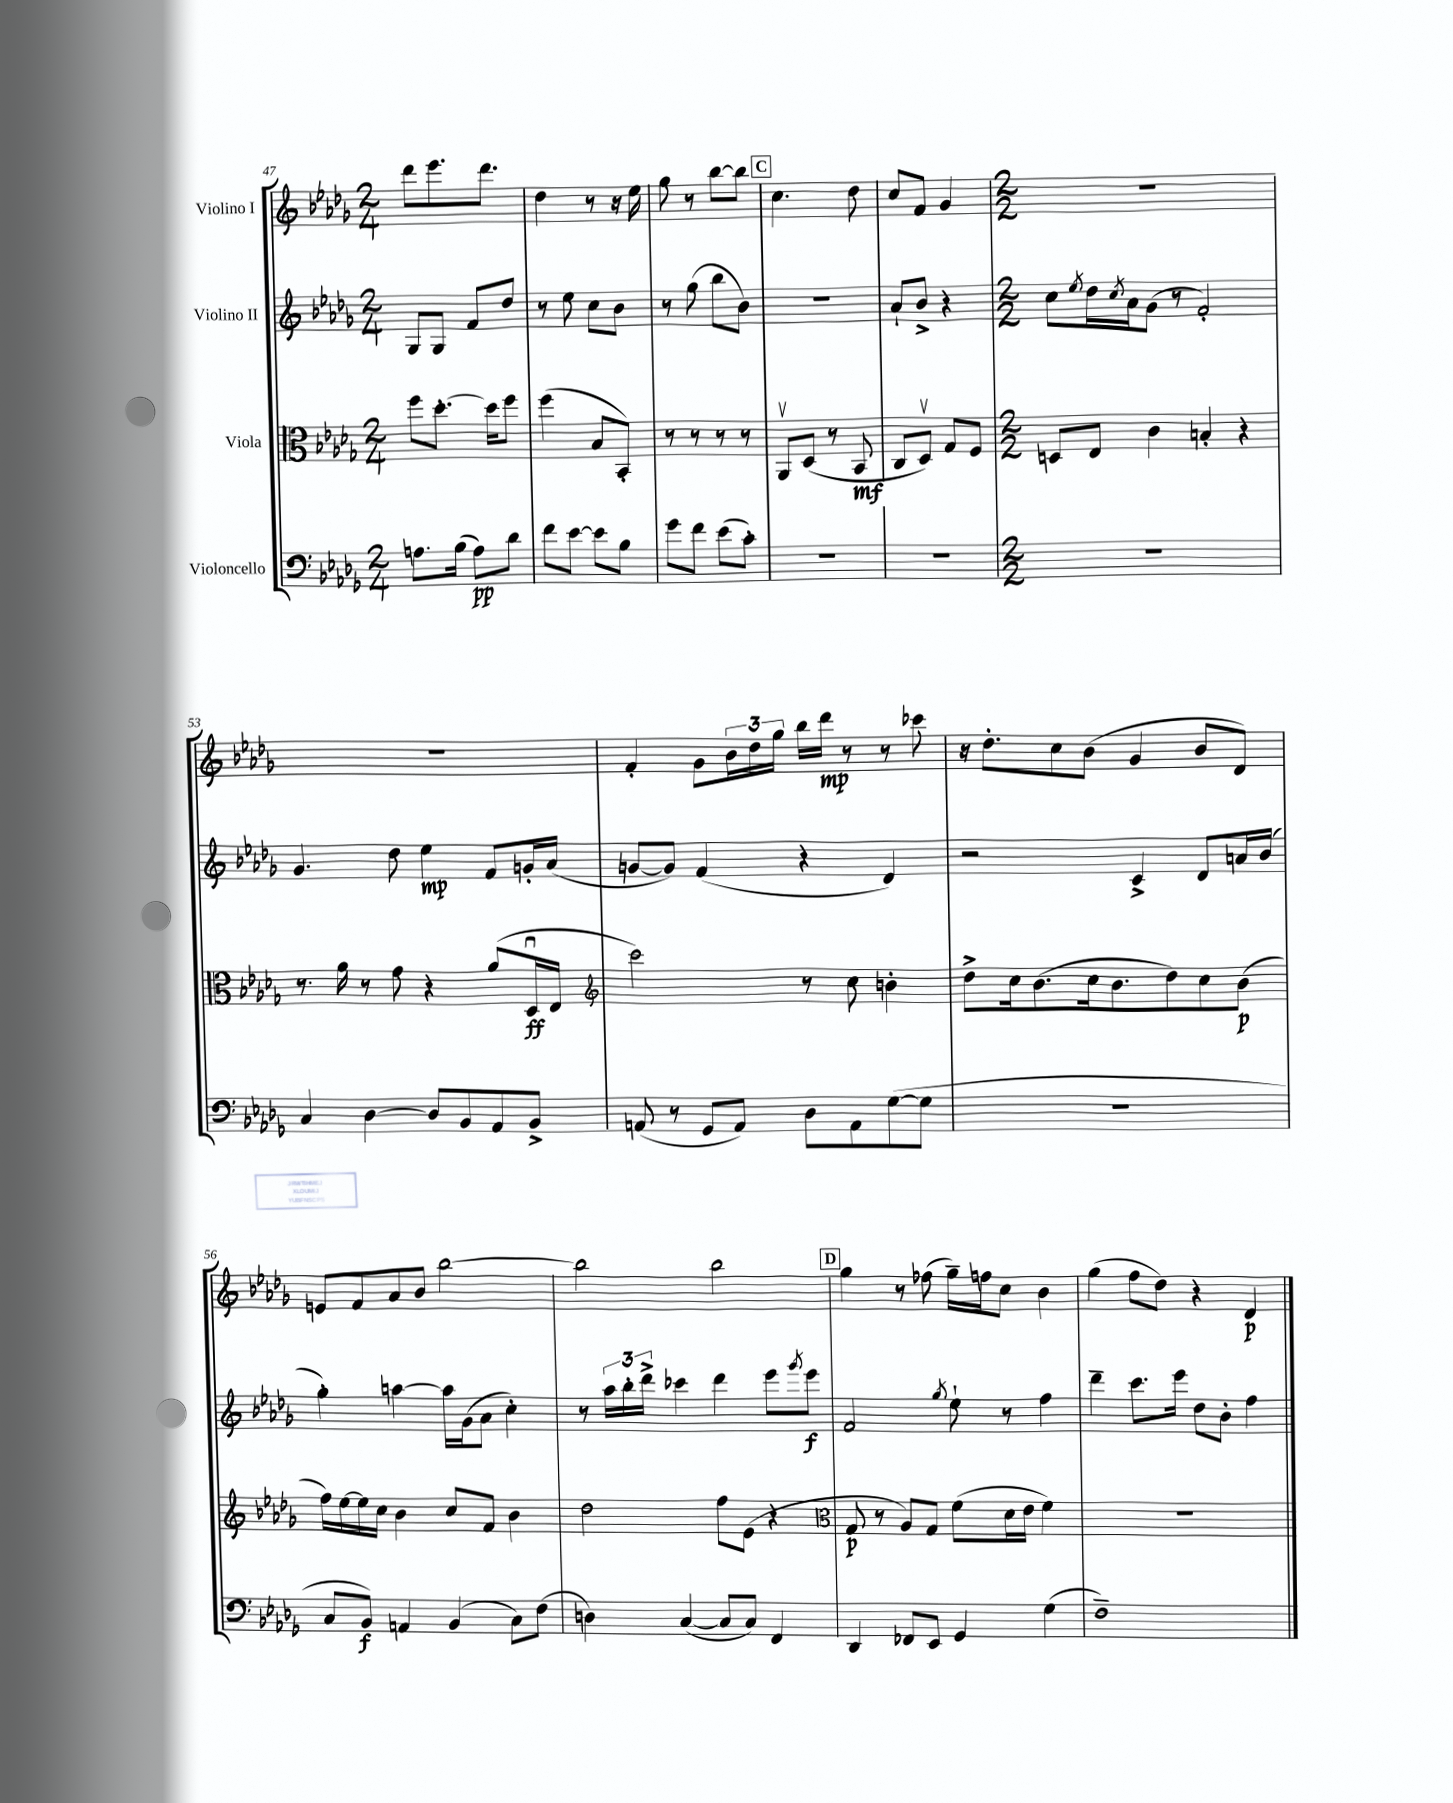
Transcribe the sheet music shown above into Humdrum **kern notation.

**kern	**kern	**kern	**kern
*staff4	*staff3	*staff2	*staff1
*clefF4	*clefC3	*clefG2	*clefG2
*k[b-e-a-d-g-]	*k[b-e-a-d-g-]	*k[b-e-a-d-g-]	*k[b-e-a-d-g-]
*M2/4	*M2/4	*M2/4	*M2/4
8.A	8ff	8G-	8ddd-
.	[8.dd-'	8G-	8.eee-
(16B-	.	.	.
8A)	.	8f	.
.	16dd-]	.	8.ddd-
8d-	8ff	8dd-	.
=	=	=	=
8f	(4ff	8r	4dd-
[8e-	.	8ee-	.
8e-]	8B-	8cc	8r
8B-	8BB-')	8b-	16r
.	.	.	16ee-
=	=	=	=
8g-	8r	8r	8gg-
8f	8r	(8gg-	8r
(8e-	8r	8bb-	[8bb-
8c')	8r	8b-)	8bb-]
=	=	=	=
2r	8AA-v	2r	4.cc
.	(8D-	.	.
.	8r	.	.
.	8BB-	.	8dd-
=	=	=	=
2r	8C	8a-`	8cc
.	8D-v)	8b-^	8f
.	8G-	4r	4g-
.	8F	.	.
=	=	=	=
*M2/2	*M2/2	*M2/2	*M2/2
1r	8D	8cc	1r
.	.	8qee-	.
.	8E-	16dd-	.
.	.	8qcc	.
.	.	16a-	.
.	4c	(8g-	.
.	.	8r	.
.	4B'	2f')	.
.	4r	.	.
=	=	=	=
4C	8.r	4.g-	1r
.	16a-	.	.
[4D-	8r	.	.
.	8g-	8dd-	.
8D-]	4r	4ee-	.
8BB-	.	.	.
8AA-	(8a-	8f	.
8BB-^	16D-u	16g'	.
.	16E-	(16a-	.
=	=	=	=
*	*clefG2	*	*
(8AA	2ccc)	[8g	4f'
8r	.	8g])	.
8GG-	.	(4f	8g-
8AA)	.	.	24b-
.	.	.	24dd-
.	.	.	24gg-
8D-	8r	4r	16bb-
.	.	.	16ddd-
8AA	8cc	.	8r
([8G-	4b'	4d-)	8r
8G-]	.	.	8ccc-
=	=	=	=
1r	8dd-^	2r	16r
.	.	.	8.dd-'
.	16cc	.	.
.	(8.b-	.	.
.	.	.	8cc
.	16cc	.	(8b-
.	8.b-	.	.
.	.	4c^	4g-
.	8dd-)	.	.
.	8cc	8d-	8b-
.	(8b-	16a	8d-)
.	.	(16b-	.
=	=	=	=
8C	16ff)	4gg-')	8e
.	[16ee-	.	.
8BB-)	16ee-]	.	8f
.	16cc	.	.
4AA	4b-	[4aa	8a-
.	.	.	8b-
(4BB-	8cc	16aa]	[2bb-
.	.	(16g-	.
.	8f	8a-	.
8C)	4b-	4cc')	.
(8F	.	.	.
=	=	=	=
4D)	2dd-	8r	2bb-]
.	.	24aa-	.
.	.	24bb-'	.
.	.	24ddd-^	.
([4C	.	4ccc-	.
8C]	8ff	4ddd-	2bb-
8C)	(8e-	.	.
4FF	4r	8eee-	.
.	.	8qggg-	.
.	.	8eee-	.
=	=	=	=
*	*clefC3	*	*
4DD-	8G-	2f	4gg-
.	8r	.	.
8FF-	8A-)	.	8r
8EE-	8G-	.	(8ff-
.	.	8qgg-	.
4GG-	(8f	8ee-`	16gg-~)
.	.	.	16ff
.	16d-	8r	8cc
.	16e-	.	.
(4G-	4f)	4ff	4b-
=	=	=	=
1F~)	1r	4ddd-~	(4gg-
.	.	8.ccc	8ff
.	.	.	8dd-)
.	.	16eee-	.
.	.	8dd-	4r
.	.	8b-'	.
.	.	4ff	4d-
==	==	==	==
*-	*-	*-	*-
